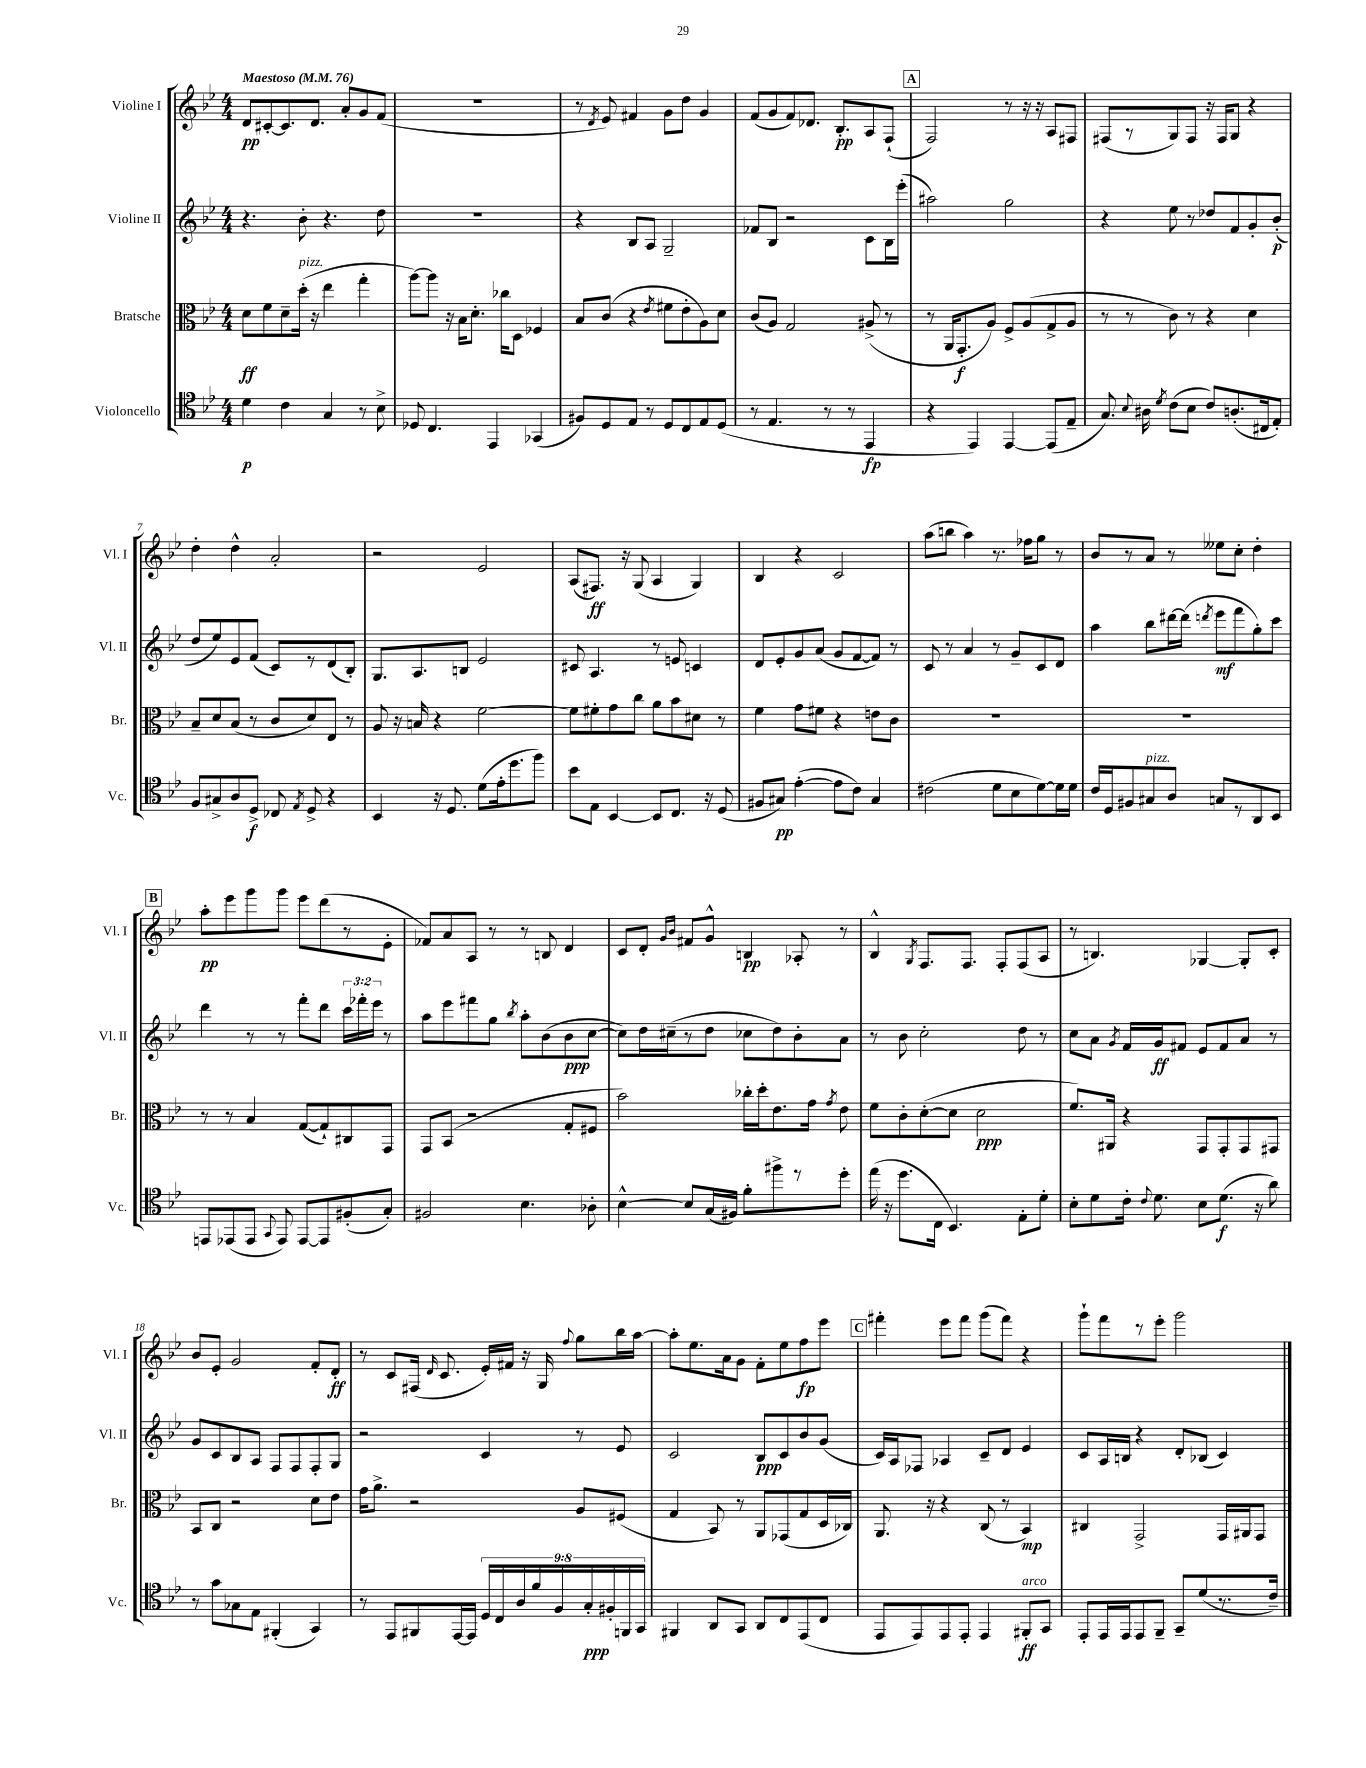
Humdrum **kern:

**kern	**kern	**kern	**kern
*staff4	*staff3	*staff2	*staff1
*clefC4	*clefC3	*clefG2	*clefG2
*k[b-e-]	*k[b-e-]	*k[b-e-]	*k[b-e-]
*M4/4	*M4/4	*M4/4	*M4/4
*MM76	*MM76	*MM76	*MM76
4d	8d	4.r	8d
.	8f	.	[8c#'
4c	8d~	.	8.c#]
.	(16dd'	8b-'	.
.	16r	.	8.d
4G	4ee-	4.r	.
.	.	.	8a'
8r	4gg'	.	8g
8B-^	.	8dd	(8f
=	=	=	=
8D-	[8aa)	1r	1r
4.C	8aa]	.	.
.	16r	.	.
.	16B-	.	.
.	8.d'	.	.
4EE-	.	.	.
.	16cc-	.	.
.	8D	.	.
(4GG-	4F-	.	.
=	=	=	=
8F#)	8B-	4r	8r
.	.	.	8qd
8D	(8c	.	8e-)
8E-	4r	8B-	4f#
8r	.	8A	.
.	8qe-	.	.
8D	8f#	2G~	8g
8C	8e-'	.	8dd
8E-	8A)	.	4g
(8D	8d	.	.
=	=	=	=
8r	(8c	8f-	(8f
4.E-	8A)	8B-	8g
.	2G	2r	8f)
.	.	.	8.d-
8r	.	.	.
.	.	.	8.B-'
8r	.	.	.
4EE-	(8A#^	8c	8A
.	8r	16B-	(8F`
.	.	(16eee-'	.
=	=	=	=
4r	8r	2aa#)	2F)
.	16AA	.	.
.	8.GG'	.	.
4EE-)	.	.	.
.	8A)	.	.
[4EE-	8F^	2gg	8r
.	(8A	.	16r
.	.	.	16r
(8EE-]	8G^	.	8A
8E-~	8A	.	8F#
=	=	=	=
8.G)	8r	4r	(8F#
.	8r	.	8r
8qqB-	.	.	.
16A#	.	.	.
8qd	.	.	.
(8c	8c)	8ee-	8G)
8B-	8r	8r	8F#
8c)	4r	8dd-	16r
.	.	.	16F#
(8.A'	.	8f	8G
.	4d	8g'	4r
16C#	.	.	.
8E-')	.	(8b-'	.
=	=	=	=
8F	8B-~	8dd	4dd'
8G#^	8d	8ee-)	.
8A	(8B-	8e-	4dd^^
8D^	8r	(8f	.
8C-	8c	8c)	2a'
8qE-	.	.	.
8D^	8d)	8r	.
4r	8E-	(8d	.
.	8r	8B-')	.
=	=	=	=
4BB-	8A	8.G	2r
.	16r	.	.
.	16B	8.A	.
16r	4r	.	.
8.D	.	.	.
.	.	8B	.
(8d	[2f	2e-	2e-
16e-'	.	.	.
8.dd	.	.	.
8ff)	.	.	.
=	=	=	=
8b-	8f]	8c#	(8A
8E-	8f#'	4.A	8.F#)
[4BB-	8g	.	.
.	.	.	16r
.	8cc	.	(8G
8BB-]	8a	8r	4A
8.C	8b-	8e	.
.	8d#	4c	4G)
16r	.	.	.
(8D	8r	.	.
=	=	=	=
8F#	4f	8d	4B-
8G#)	.	8e-'	.
([4e-'	8g	8g	4r
.	8f#	(8a	.
8e-]	4r	8g	2c
8c)	.	[8f	.
4G#	8e	8f])	.
.	8c	8r	.
=	=	=	=
(2c#	1r	8c	(8aa
.	.	8r	8bb
.	.	4a	4aa)
8d	.	8r	8.r
8B-	.	8g~	.
.	.	.	16ff-
[8d)	.	8c	8gg
16d]	.	8d	8r
16d	.	.	.
=	=	=	=
16c	1r	4aa	8b-
16D	.	.	.
8F#	.	.	8r
8G#	.	8bb-	8a
8A	.	[16ddd#	8r
.	.	(16ddd#]	.
.	.	8qddd	.
8G	.	8eee-	8ee--
8r	.	8fff	8cc'
8AA	.	8gg')	4dd'
8BB-	.	8ccc	.
=	=	=	=
8EE	8r	4ddd	8aa'
(8EE-	8r	.	8eee-
8EE-	4B-	8r	8ggg
8qqGG	.	.	.
8EE-)	.	8r	8ggg
[8EE-	([8G	8fff'	8eee-
8EE-]	8G`])	8ddd	(8ddd
(8F#'	8C#	24ccc	8r
.	.	24fff-'	.
.	.	24eee-	.
8G')	8GG	8r	8e-'
=	=	=	=
2F#	8GG	8aa	8f-)
.	(8BB-	8eee-	8a
.	2r	8fff#	8A
.	.	8gg	8r
.	.	8qbb-	.
4.B-	.	8aa'	8r
.	.	(8b-	8B
.	8G'	8b-	4d
8A-'	8F#	[8cc	.
=	=	=	=
[4B-^^	2b-)	8cc])	8c
.	.	16dd	8d'
.	.	(16cc#~	.
.	.	.	16qqg
.	.	.	16qqb-
8B-]	.	8r	8f#
(16G	.	8dd	8g^^
16F#)	.	.	.
8f'	16cc-'	8cc-	4B
.	16dd'	.	.
8ff#^	8.e-	8dd)	.
8r	.	8b-'	8A-'
.	16g	.	.
.	8qg	.	.
8dd'	8e-	8a	8r
=	=	=	=
(16ee-	8f	8r	4B-^^
16r	.	.	.
8.dd	8c'	8b-	.
.	.	.	8qG
.	([8d'	2cc'	8.F
16C	.	.	.
4.BB-)	8d]	.	.
.	.	.	8.F
.	2d	.	.
.	.	.	8F'
8E-'	.	8dd	(8F
8d'	.	8r	8A
=	=	=	=
8B-'	8.f)	8cc	8r
8d	.	8a	4.B)
.	16AA#	.	.
.	.	8qg	.
16c'	4r	16f	.
8qqc	.	.	.
8.d	.	16g	.
.	.	8f#	.
8B-	8GG	8e-	[4G-
(8.d	8GG'	8f#	.
.	8GG	8a	8G-']
16r	.	.	.
8a)	8GG#	8r	8c'
=	=	=	=
8r	8BB-	8g	8b-
8g	8C	8c	8e-'
8G-	2r	8B-	2g
8E-	.	8A	.
(4FF#'	.	8F	.
.	.	8F	.
4GG)	8d	8F'	8f'
.	8e-	8G	8d'
=	=	=	=
8r	16g	2r	8r
.	8.a^	.	.
8EE-	.	.	8c
8FF#	2r	.	(16F#
.	.	.	16qqd
.	.	.	8.c
[16EE-	.	.	.
16EE-]	.	.	.
18D	.	4c	16e-')
18C	.	.	.
.	.	.	16f#
18A	.	.	.
.	.	.	16r
18f	.	.	.
.	.	.	16G
18F	.	.	.
.	.	.	8qqff
.	8A	8r	8gg
18G'	.	.	.
18F#'	.	.	.
.	(8F#	8e-	16bb-
18FF	.	.	.
.	.	.	[16aa
18GG	.	.	.
=	=	=	=
4FF#	4G	2c	8aa']
.	.	.	8.ee-
8AA	8BB-)	.	.
.	.	.	16a
8GG	8r	.	8g
8AA	8AA	8B-	8f'
8C	(8GG-	8c	8ee-
(8EE-	8G	8b-	8ff
8C	16D	(8g	8eee-
.	16C-)	.	.
=	=	=	=
8EE-	8.AA	16c)	4fff#'
.	.	16A	.
8EE-)	.	8F-	.
.	16r	.	.
8EE-	4r	4A-	8eee-
8EE-'	.	.	8fff#
4EE-	(8C	8c~	(8ggg
.	8r	8d	8fff#)
8FF#'	4BB-)	4e-	4r
8GG	.	.	.
=	=	=	=
8EE-'	4C#	8c	8ggg`
16EE-	.	16A	8fff
16EE-	.	16B	.
8EE-	2GG^	4r	8r
8FF~	.	.	8eee-'
8GG~	.	8d'	2ggg
(8d	.	(8B-	.
8.r	16GG	4c)	.
.	16AA#	.	.
.	8GG	.	.
16c~)	.	.	.
==	==	==	==
*-	*-	*-	*-
